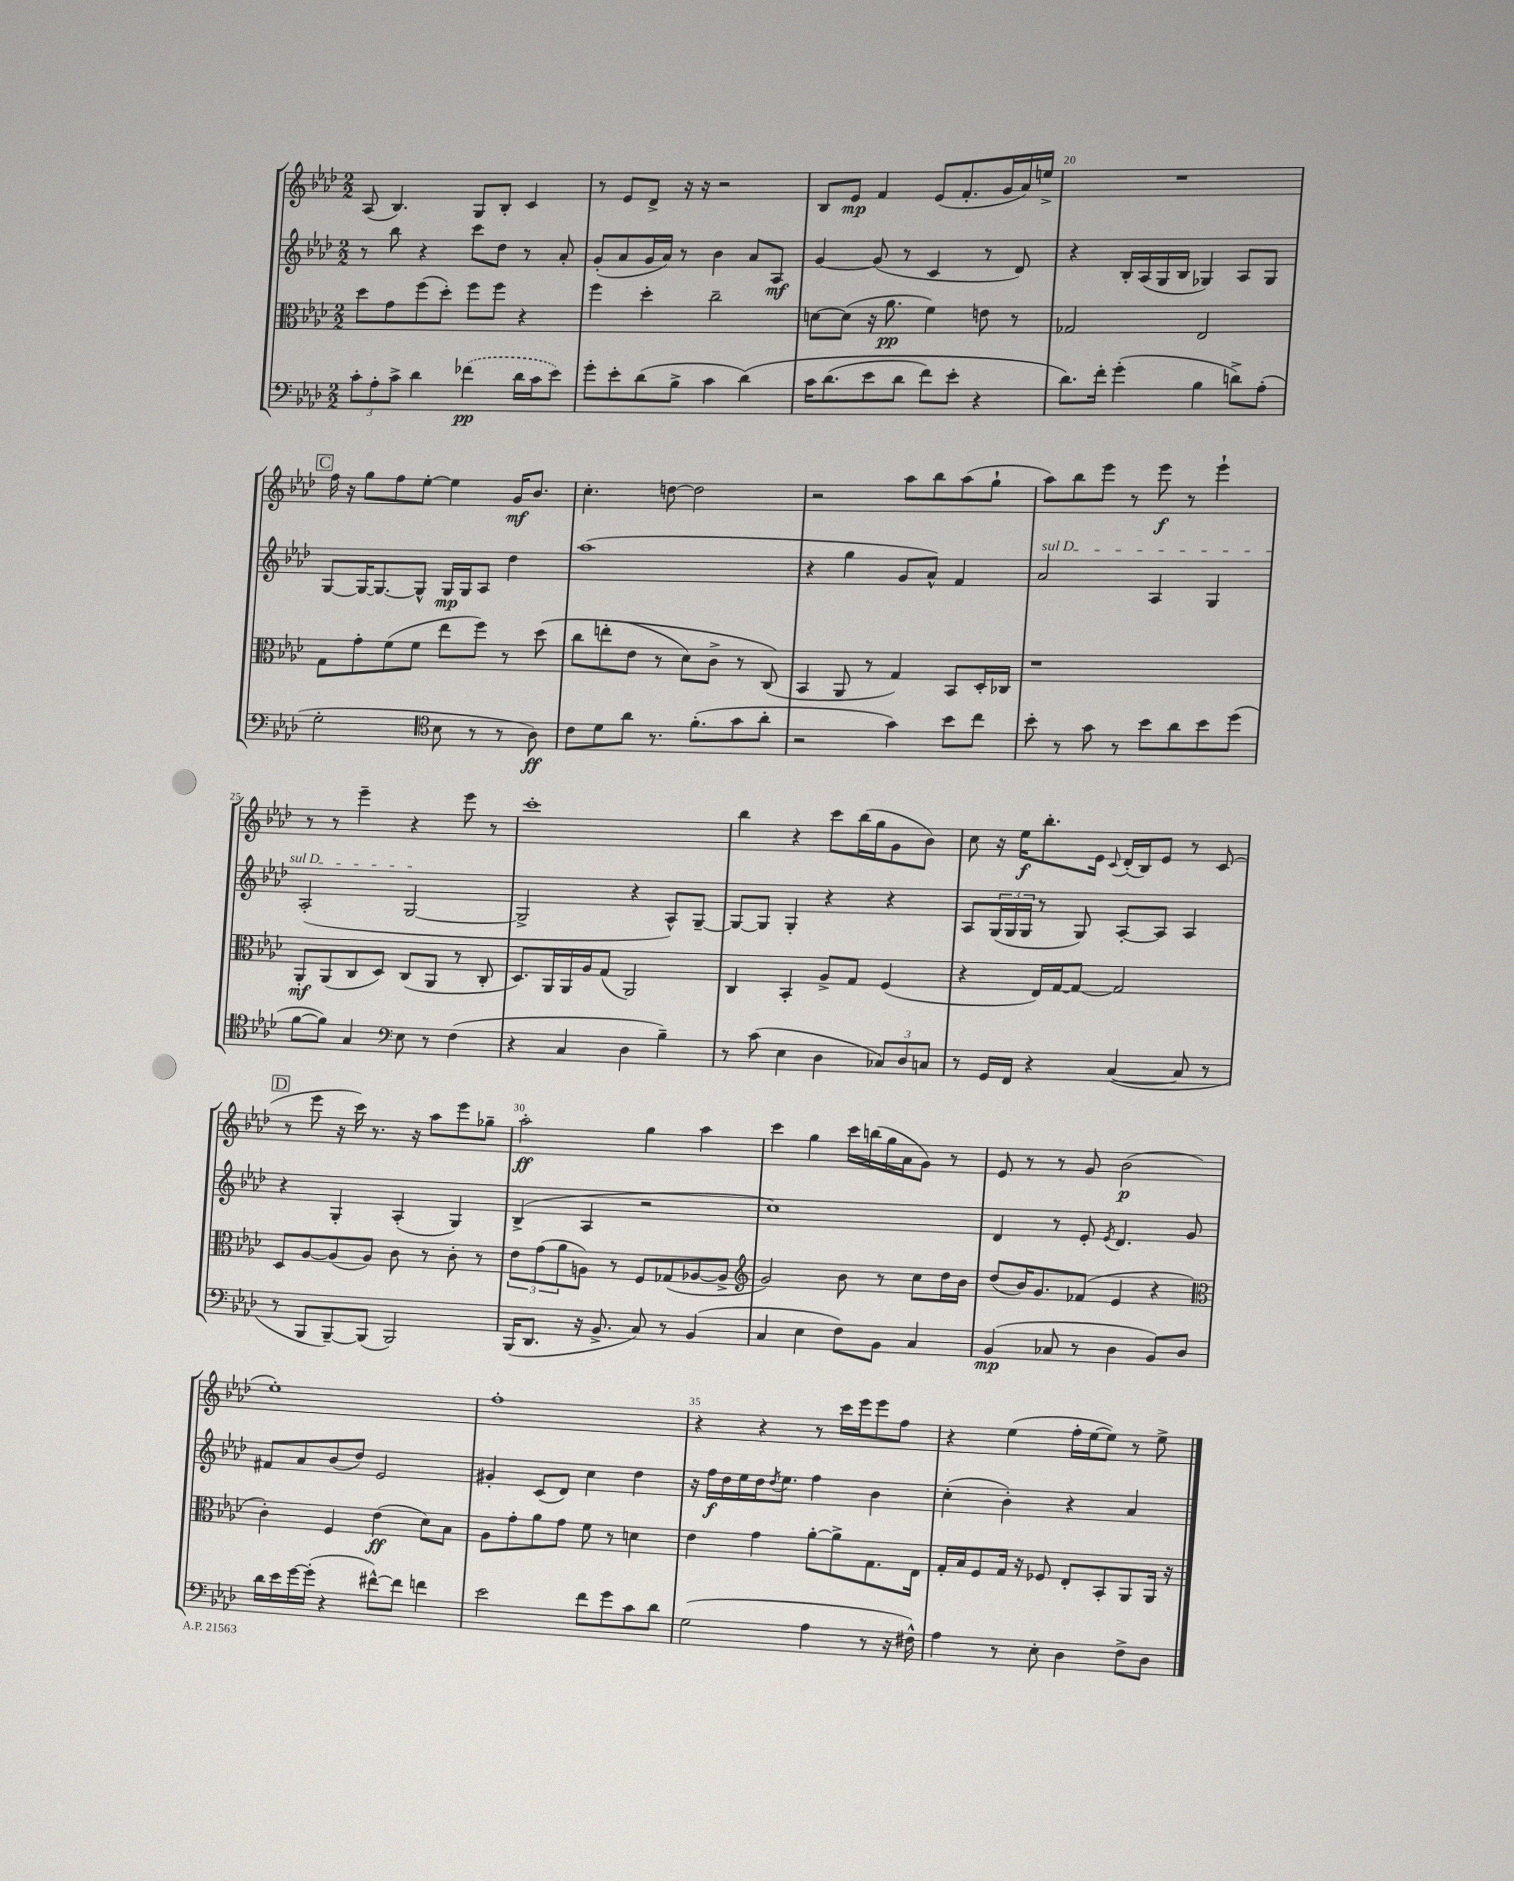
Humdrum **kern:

**kern	**kern	**kern	**kern
*staff4	*staff3	*staff2	*staff1
*clefF4	*clefC3	*clefG2	*clefG2
*k[b-e-a-d-]	*k[b-e-a-d-]	*k[b-e-a-d-]	*k[b-e-a-d-]
*M2/2	*M2/2	*M2/2	*M2/2
12c'\L	8dd-\L	8r	(8A-/
12A-'\	.	.	.
.	8g\	8bb-\	4.B-/)
12c^\J	.	.	.
4d-\	(8ff\	4r	.
.	8dd-'\J)	.	.
(4f-\	8ff\L	8ccc\L	8G/L
.	8ff\J	8dd-\J	8B-'/J
16d-\LL	4r	8r	4c/
16c\J	.	.	.
8e-\J)	.	8a-'/	.
=	=	=	=
8g'\L	4ff\	(8g'/L	8r
8e-'\	.	8a-/	8e-/L
(8d-\	4dd-'\	16g/L	8d-^/J
.	.	16a-/JJ)	.
8B-^\J	.	8r	16r
.	.	.	16r
4c\	2cc~\	4b-\	2r
&(4d-\)	.	8a-/L	.
.	.	8A-/J	.
=	=	=	=
16c\LK	[8d\L	[4g/	8B-/L
(8.d-\	.	.	.
.	(8d\]J	.	8e-/J
8e-\	16r	(8g/]	4f/
.	8.a-\	.	.
8d-\J	.	8r	.
8f\L)	4f\)	4c/	(8e-/L
8e-'\J	.	.	8.f'/
4r	8e\	8r	.
.	.	.	16g/L
.	8r	8d-/)	16a-/)
.	.	.	16ee^/JJ
=	=	=	=
8.d-\L&)	2G-/	4r	1r
16f'\Jk	.	.	.
(4g'\	.	16B-'/LL	.
.	.	(16A-/	.
.	.	16G/	.
.	.	16B-/JJ	.
4B-\	2E-/	4G-/)	.
8d^\L)	.	8A-/L	.
(8A-'\J	.	8G-/J	.
=	=	=	=
2G'\	8G\L	[8G/L	16ff\
.	.	.	16r
.	8g'\	16G/_K	8gg\L
.	.	8.G/_	.
.	(8f\	.	8ff\
.	8f\J	8G^^/]J	[8ee-'\J
*clefC4	*	*	*
8B-\	8ee-\L	16G/LL	4ee-\]
.	.	16G/J	.
8r	8ff\J)	8A-/J	.
8r	8r	4dd-\	16g/LK
.	.	.	8.b-/J
8A-\)	&(8dd-\	.	.
=	=	=	=
8c\L	8cc\L	(1aa-	4.cc'\
8d-\	(8ee'\	.	.
8a-\J	8e-\J	.	.
8.r	8r	.	[8dd\
.	8d-\L)	.	2dd\]
(8.f'\L	.	.	.
.	8c^\J	.	.
8g\	8r	.	.
8a-'\J	(8C/&)	.	.
=	=	=	=
2r	4BB-/	4r	2r
.	8AA-/	4gg\	.
.	8r	.	.
4g\)	4G/)	8g/L	8aa-\L
.	.	8a-^^/J)	8bb-\
8b-\L	8BB-/L	4f/	(8aa-\
8cc\J	16D-'/L	.	8gg`\J
.	16C-/JJ	.	.
=	=	=	=
8b-'\	1r	2a-/	8aa-\L)
8r	.	.	8bb-\
8g\	.	.	8eee-\J
8r	.	.	8r
8b-\L	.	4A-/	8eee-\
8a-\	.	.	8r
8b-\	.	4G/	4eee-`\
(8dd-\J	.	.	.
=	=	=	=
[8f\L	8AA-'/L	(2A-'/	8r
8f\]J)	(8AA-/	.	8r
4G/	8C/	.	4eee-~\
.	8D-/J)	.	.
*clefF4	*	*	*
8E-\	(8C/L	[2G/	4r
8r	8AA-/J	.	.
(4F\	8r	.	8eee-\
.	8C'/	.	8r
=	=	=	=
4r	8.D-/L)	2G^/]	1ccc'
.	16AA-/L	.	.
4C/	16AA-/	.	.
.	16A-/J	.	.
.	(8G/J	.	.
4D-\	2AA-/)	4r	.
4B-~\)	.	8A-^^/L)	.
.	.	[8G~/J	.
=	=	=	=
8r	4C/	8G/_L	4bb-\
(8c\	.	8G/]J	.
4E-\	4BB-'/	4G'/	4r
4D-\	8A-^/L	4r	8ccc\L
.	8G/J	.	(16bb-\L
.	.	.	16gg\J
12C-/L)	(4F/	4r	8g\
12D-/	.	.	.
.	.	.	8b-\J)
12C/J	.	.	.
=	=	=	=
8r	4r	8A-/L	8cc\
16GG/LL	.	(24G/L	16r
.	.	24G/	.
16FF/JJ	.	.	16ee-\LK
.	.	24G/JJ	.
4r	16E-/LL)	8r	8.bb-'\
.	[16G/J	.	.
.	8G/_J	8G/)	.
.	.	.	16e-\Jk
.	.	.	8qqc/
([4C/	2G/]	[8A-'/L	(16d-'/LL
.	.	.	16B-/J)
.	.	8A-/]J	8e-/J
8C/]	.	4A-/	8r
8r	.	.	(8c/
=	=	=	=
8r	8D-/L	4r	8r
8BBB-/L	[8A-/	.	8eee-\
[8BBB-~/)	(8A-/]	4G'/	16r
.	.	.	16ccc\)
(8BBB-/]J	8A-/J)	.	8.r
2BBB-/)	8c\	(4A-'/	.
.	.	.	16r
.	8r	.	8aa-\L
.	8c'\	4G/)	8eee-\
.	8r	.	8gg-~\J
=	=	=	=
(16BBB-/LK	12e-\L	(4B-^/	2aa-'\
8.DD-/J	.	.	.
.	(12g\	.	.
.	12a-\	.	.
16r	8A\J)	4A-/	.
8.BB-^/	.	.	.
.	8r	.	.
8C/)	8F/L	2r	4gg\
8r	(8G-/	.	.
(4BB-/	[8A-/	.	4aa-\
.	8A-^/]J	.	.
=	=	=	=
*	*clefG2	*	*
4C/	2g/)	1cc)	4ccc\
4E-\	.	.	4gg\
8F\L)	8b-\	.	16ccc\LL
.	.	.	(16bb\
8BB-\J	8r	.	16gg\
.	.	.	16a-\J
4C/	8cc\L	.	8g\J)
.	16dd-\L	.	8r
.	16b-\JJ	.	.
=	=	=	=
(4BB-/	(8dd-/L	4d-/	8e-/
.	16b-/K)	.	8r
.	8.g/	.	.
8C-/	.	8r	8r
8r	(8f-/J	8e-'/	8g/
.	.	8qe-/	.
4D-\	4e-/	4.d-/	(2b-\
8BB-/L)	4r	.	.
8D-/J	.	8g/	.
=	=	=	=
*	*clefC3	*	*
16d-\LL	4c'\)	8f#/L	1ee-')
16e-\	.	.	.
[16g\	.	8a-/	.
(16g'\]JJ	.	.	.
4r	4F/	(8b-/	.
.	.	8dd-/J)	.
[8f#^^\L)	(4e-\	2e-/	.
8f#\]J	.	.	.
4f\	8d-\L)	.	.
.	8B-\J	.	.
=	=	=	=
2e-\	8A-\L	4g#'/	1ff'
.	8g'\	.	.
.	8a-\	(8c/L	.
.	8g\J	8d-/J)	.
8f\L	8f\	4cc\	.
8g\	8r	.	.
8c\	4d\	4dd-\	.
8d-\J	.	.	.
=	=	=	=
(2G\	4e-\	16r	4r
.	.	16ff\LL	.
.	.	16dd-\	.
.	.	16ee-\	.
.	4g\	16dd-\J	4r
.	.	8qdd-/	.
.	.	8.ee-\J	.
4A-\	[8a-'\L	4ff\	8r
.	8a-^\]	.	16ccc\LL
.	.	.	16eee-\J
8r	8.G\	4b-\	8eee-\
16r	.	.	8ff\J
16F#^^\)	16E-\Jk	.	.
=	=	=	=
4A-\	16G'/LL	(4cc'\	4r
.	16B-/J	.	.
.	8F/	.	.
8r	16G/Jk	4b-'\)	(4ee-\
.	16r	.	.
8E-'\	8F-/	.	.
4D-\	8E-'/L	4r	16ff'\LL
.	.	.	[16ee-\J
.	8BB-'/	.	8ee-\]J)
8F^\L	8AA-/	4a-/	8r
8D-\J	16AA-/Jk	.	8ee-^\
.	16r	.	.
==	==	==	==
*-	*-	*-	*-
